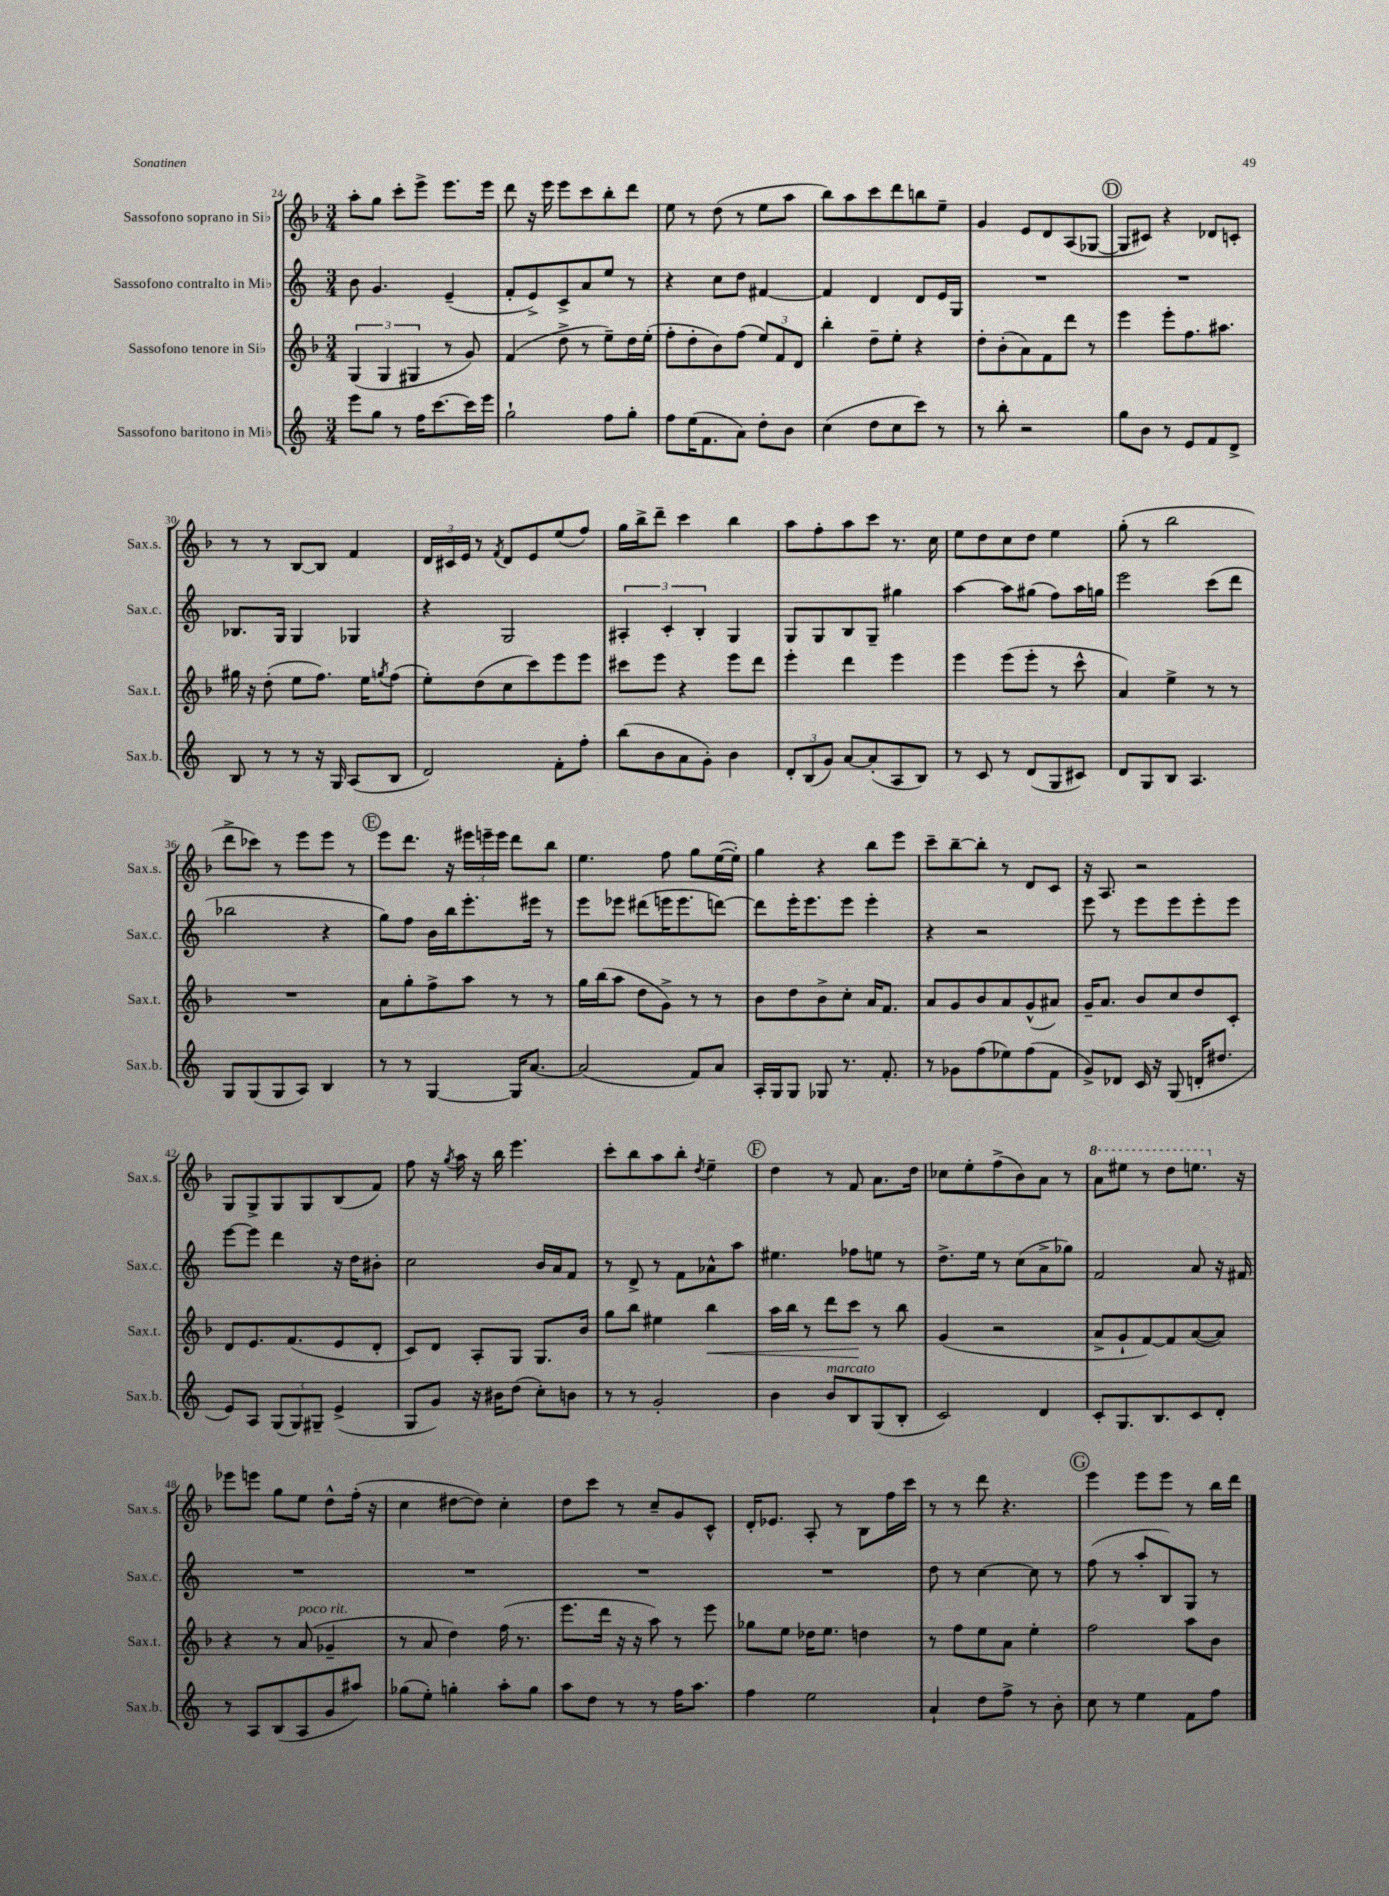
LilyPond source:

<<
\new StaffGroup <<
\new Staff = "s0" \with { instrumentName = "Sassofono soprano in Sib" shortInstrumentName = "Sax.s." } {
    \clef treble \key f \major \numericTimeSignature \time 3/4
    a''8-. g''8 c'''8-. e'''8-> e'''8. e'''16 |
    d'''8 r16 e'''16 e'''8 c'''8 bes''8-. d'''8 |
    e''8 r8 d''8( r8 e''8 a''8 |
    bes''8) a''8 c'''8 d'''8 b''8 e''8-- |
    g'4 e'8 d'8 a8( ges8~ |
    \mark \markup { \circle "D" } ges8 cis'8) r4 des'8 c'8-. |
    r8 r8 bes8~ bes8 f'4 |
    \tuplet 3/2 { d'16 cis'16 e'16 } r8 \acciaccatura { f'8 } d'8 e'8 e''8( f''8) |
    g''16 bes''16-> d'''8-- c'''4 bes''4 |
    a''8 f''8-. a''8 c'''8 r8. c''16 |
    e''8 d''8 c''8 d''8 e''4 |
    g''8-.( r8 bes''2 |
    d'''8-> ces'''8) r8 e'''8 e'''8 r8 |
    \mark \markup { \circle "E" } e'''8 d'''8. r16 \tuplet 3/2 { eis'''16 e'''16-- e'''16 } d'''8 bes''8 |
    e''4. f''8 g''8 e''16~( e''16-.) |
    g''4 r4 bes''8 e'''8 |
    c'''8-- bes''8~-- bes''8-. r8 d'8 c'8 |
    r16 a8. r2 |
    g8 g8-> g8 g8 bes8( f'8) |
    f''8 r16 \acciaccatura { g''8 } a''16 r16 bes''16 e'''4. |
    c'''8-. bes''8 a''8 bes''8-. \acciaccatura { d''8 } e''4-- |
    \mark \markup { \circle "F" } d''4 r8 f'8 a'8. d''16 |
    ces''8 e''8-. f''8->( bes'8) a'8 r8 |
    \ottava #1 a''8 eis'''8 r8 d'''8 e'''8. \ottava #0 r16 |
    ees'''8 e'''8 g''8 e''8 d''8-^ f''16-.( r16 |
    c''4 dis''8~ dis''8) c''4-. |
    d''8 c'''8 r8 c''8-- g'8 c'8-^ |
    d'16-. ees'8. a8-. r8 bes8 f''16 c'''16 |
    r8 r8 d'''8 r4. |
    \mark \markup { \circle "G" } e'''4 e'''8 e'''8 r8 bes''16 d'''16 \bar "|." |
}
\new Staff = "s1" \with { instrumentName = "Sassofono contralto in Mib" shortInstrumentName = "Sax.c." } {
    \clef treble \key c \major \numericTimeSignature \time 3/4
    b'8 g'4. e'4--( |
    f'8-. e'8->) c'8-> a'8 e''8 r8 |
    r4 c''8 d''8 fis'4~ |
    fis'4 d'4 d'8 e'16 g16 |
    R2. |
    \mark \markup { \circle "D" } R2. |
    bes8. g16 g4 ges4 |
    r4 g2 |
    \tuplet 3/2 { ais4-. c'4-. b4-. } g4 |
    g8 g8 b8 g8-- gis''4 |
    a''4~ a''8 gis''8( f''8) a''16 g''16 |
    e'''2 c'''8( d'''8 |
    bes''2 r4 |
    \mark \markup { \circle "E" } g''8) f''8 b'16 b''16 e'''8.-. eis'''16 r8 |
    e'''8 ees'''8 dis'''8( e'''16 e'''8. d'''8~) |
    d'''8 e'''16-. e'''8. e'''8 e'''4-. |
    r4 r2 |
    e'''8 r8 e'''8 e'''8 e'''8-. e'''8 |
    e'''8~ e'''8 d'''4 r16 d''16 bis'8-. |
    c''2 b'16 a'16 f'8 |
    r8 d'8-> r8 f'8 aes'8-^ a''8 |
    \mark \markup { \circle "F" } eis''4. fes''8 e''8 r8 |
    d''8.-> e''16 r8 c''8( a'8-> ges''8) |
    f'2 a'8 r16 fis'16 |
    R2. |
    R2. |
    R2. |
    R2. |
    d''8 r8 c''4~ c''8 r8 |
    \mark \markup { \circle "G" } f''8( r8 a''8-. b8) g8 r8 \bar "|." |
}
\new Staff = "s2" \with { instrumentName = "Sassofono tenore in Sib" shortInstrumentName = "Sax.t." } {
    \clef treble \key f \major \numericTimeSignature \time 3/4
    \tuplet 3/2 { g4( g4 gis4 } r8 g'8) |
    f'4( d''8-> r8 e''8--) d''16 e''16-.( |
    f''8-. d''8-. bes'8) f''8( \tuplet 3/2 { e''8) f'8 d'8 } |
    bes''4-. d''8-- e''8-. r4 |
    d''8-. bes'8-.( a'8) f'8 d'''8 r8 |
    \mark \markup { \circle "D" } e'''4 e'''8-. f''8. ais''8. |
    gis''16 r16 d''8-.( e''8 f''8.) e''16 \acciaccatura { g''8 } f''8( |
    e''8-.) d''8( c''8 c'''8) e'''8 e'''8 |
    cis'''8 e'''8 r4 e'''8 d'''8 |
    e'''4-. d'''4 e'''4 |
    e'''4 e'''8( e'''8-. r8 c'''8-^ |
    a'4) e''4-> r8 r8 |
    R2. |
    \mark \markup { \circle "E" } a'8 g''8-. f''8-> a''8 r8 r8 |
    g''16 bes''16( a''8 d''8 g'8->) r8 r8 |
    bes'8 d''8 bes'8-> c''8-. a'16 f'8. |
    a'8 g'8 bes'8 a'8 g'8-^( ais'8) |
    g'16-- a'8. bes'8 c''8 d''8 c'8-. |
    d'8 e'8. f'8.( e'8 d'8-. |
    c'8) d'8 a8-. g8 g8. bes'16 |
    g''8 bes''8 eis''4 bes''4\< |
    \mark \markup { \circle "F" } a''16 bes''16 r8 d'''8 c'''8\! r8 bes''8 |
    g'4( r2 |
    a'8-> g'8-! f'8~) f'8 a'8~( a'8) |
    r4 r8 a'8^\markup { \italic "poco rit." }( ges'4-- |
    r8 a'8 d''4) f''16( r8. |
    e'''8. d'''16 r16 r16 a''8) r8 e'''8 |
    ges''8 e''8 des''16 e''8. d''4 |
    r8 f''8 e''8 a'8 e''4-. |
    \mark \markup { \circle "G" } f''2 a''8 bes'8 \bar "|." |
}
\new Staff = "s3" \with { instrumentName = "Sassofono baritono in Mib" shortInstrumentName = "Sax.b." } {
    \clef treble \key c \major \numericTimeSignature \time 3/4
    e'''8 g''8 r8 f''16 c'''8.~ c'''16 e'''16 |
    g''2-! f''8 g''8-. |
    f''8 e''16( f'8. a'8) d''8-. b'8 |
    c''4( d''8 c''8 c'''8) r8 |
    r8 b''8-. r2 |
    \mark \markup { \circle "D" } g''8 b'8 r8 e'8 f'8 d'8-> |
    b8 r8 r8 r16 g16 a8( b8 |
    d'2) f'8-. f''8-. |
    b''8( b'8 a'8 g'8-.) b'4 |
    \tuplet 3/2 { d'8-. b8( g'8) } a'8~ a'8-.( a8 b8) |
    r8 c'8 r8 d'8( g8 cis'8) |
    d'8 g8 b8 a4. |
    g8 g8( g8 a8) b4 |
    \mark \markup { \circle "E" } r8 r8 g4~ g16 a'8.~ |
    a'2( f'8) a'8 |
    a16-. g16 g8 ges8 r8. f'8.-. |
    r8 ges'8 f''8( ees''8) f''8( f'8 |
    g'8->) des'8 c'16 r16 g8( d'16-. dis''8. |
    e'8) a8 \tuplet 3/2 { g8( g8) gis8-- } e'4->( |
    g8 g'8) r16 bis'16 d''8( c''8-.) b'8 |
    r8 r8 g'2-. |
    \mark \markup { \circle "F" } b'4 b'8^\markup { \italic "marcato" } b8 g8( b8-. |
    c'2) d'4 |
    c'8-. g8. b8. c'8 d'8-. |
    r8 a8 b8( a8 g'8 ais''8) |
    ges''8( e''8-.) g''4-. a''8-. g''8 |
    a''8 d''8 r8 r8 f''16 a''8. |
    f''4 e''2 |
    a'4-! d''8 f''8-> r8 b'8-. |
    \mark \markup { \circle "G" } c''8 r8 e''4 f'8 f''8 \bar "|." |
}
>>
>>
\layout { \context { \Score currentBarNumber = #24 } }
